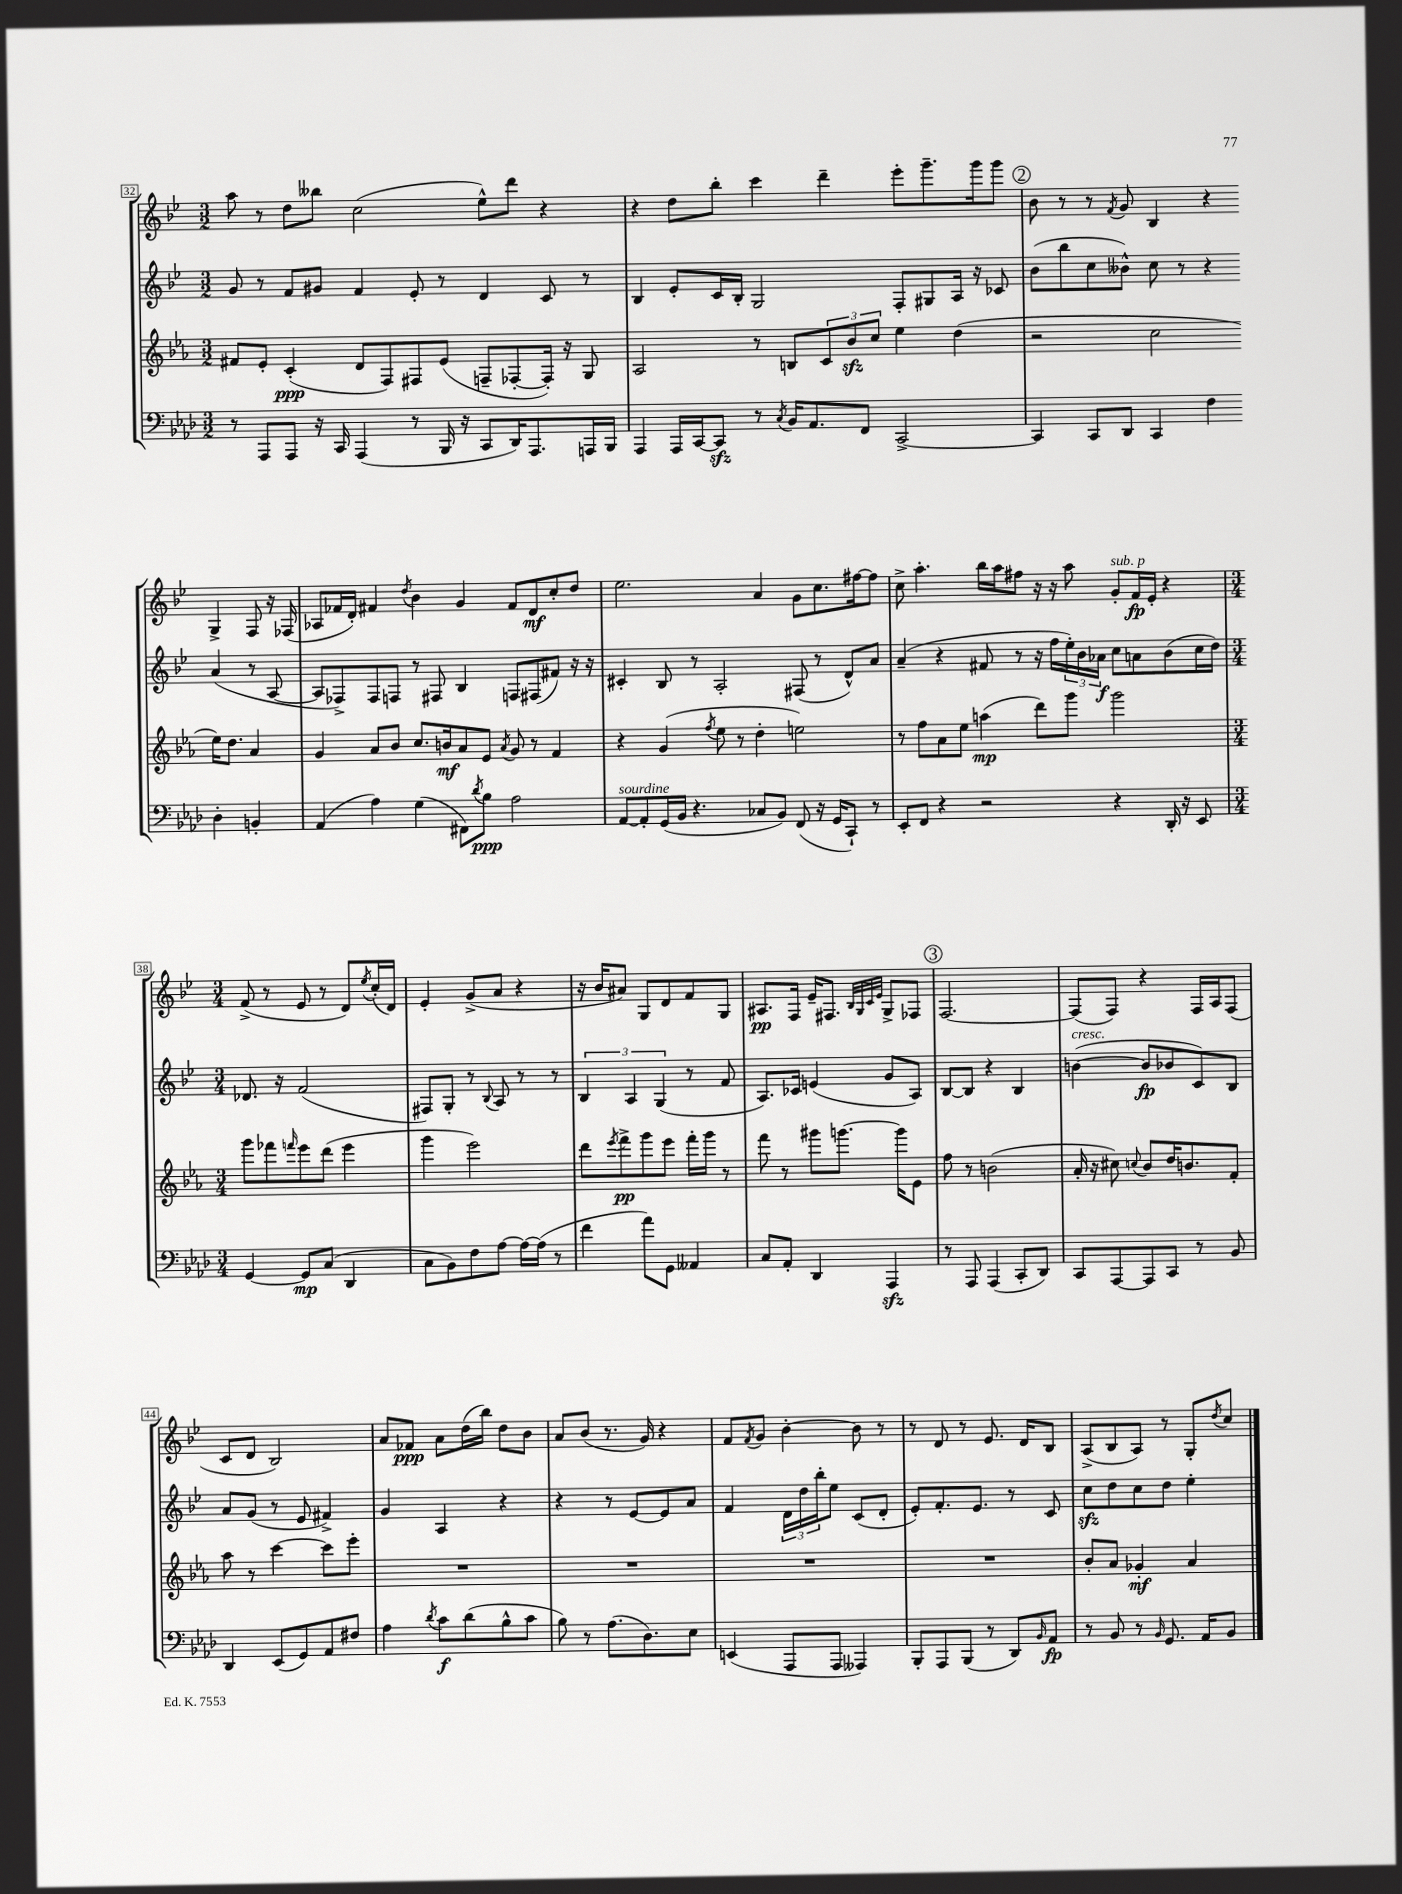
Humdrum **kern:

**kern	**dynam	**kern	**dynam	**kern	**dynam	**kern	**dynam
*part4	*part4	*part3	*part3	*part2	*part2	*part1	*part1
*staff4	*staff4	*staff3	*staff3	*staff2	*staff2	*staff1	*staff1
*clefF4	*	*clefG2	*	*clefG2	*	*clefG2	*
*k[b-e-a-d-]	*	*k[b-e-a-]	*	*k[b-e-]	*	*k[b-e-]	*
*M3/2	*	*M3/2	*	*M3/2	*	*M3/2	*
=32	=32	=32	=32	=32	=32	=32	=32
8r	.	8f#X/L	.	8g/	.	8aa\	.
8AAA-/L	.	8e-'/J	.	8r	.	8r	.
8AAA-/J	.	(4c'/	ppp	8f/L	.	8dd\L	.
16r	.	.	.	8g#X/J	.	8bb--X\J	.
16CC/	.	.	.	.	.	.	.
(4AAA-/	.	8d/L	.	4f/	.	(2cc\	.
.	.	8F/)	.	.	.	.	.
8r	.	8F#X/	.	8e-'/	.	.	.
16BBB-/	.	(8e-/J	.	8r	.	.	.
16r	.	.	.	.	.	.	.
8CC/L	.	8Fn~/L	.	4d/	.	8ee-^^\L)	.
16DD-/K)	.	[8F-X'/	.	.	.	8ddd\J	.
8.AAA-/	.	.	.	.	.	.	.
.	.	16F-'/Jk])	.	8c/	.	4r	.
.	.	16r	.	.	.	.	.
16AAAn/L	.	8G/	.	8r	.	.	.
16BBB-/JJ	.	.	.	.	.	.	.
=33	=33	=33	=33	=33	=33	=33	=33
4AAA-/	.	2A-/	.	4B-/	.	4r	.
16AAA-/LL	.	.	.	8e-'/L	.	8dd\L	.
[16CC/J	.	.	.	.	.	.	.
8CCzz/J]	.	.	.	16c/L	.	8bb-'\J	.
.	.	.	.	16B-'/JJ	.	.	.
8r	.	8r	.	2G/	.	4ccc\	.
8qC/	.	.	.	.	.	.	.
16BB-/KL	.	8Bn/L	.	.	.	.	.
8.AA-/	.	.	.	.	.	.	.
.	.	12c/	.	.	.	4ddd~\	.
.	.	12b-zz/	.	.	.	.	.
8FF/J	.	.	.	.	.	.	.
.	.	12cc/J	.	.	.	.	.
[2CC^/	.	4ee-\	.	8F'/L	.	8eee-'\L	.
.	.	.	.	8G#X/	.	8.ggg~\	.
.	.	(4dd\	.	16A/Jk	.	.	.
.	.	.	.	16r	.	16ggg\k	.
.	.	.	.	8c-X/	.	8ggg\J	.
!!LO:REH:place=s1:t=2
=34	=34	=34	=34	=34	=34	=34	=34
4CC/]	.	2r	.	(8b-\L	.	8b-\	.
.	.	.	.	8bb-\	.	8r	.
8CC/L	.	.	.	8cc\	.	8r	.
.	.	.	.	.	.	8qf/	.
8DD-/J	.	.	.	8b--X^^\J)	.	8g/	.
4CC/	.	2cc\	.	8cc\	.	4B-/	.
.	.	.	.	8r	.	.	.
4F\	.	.	.	4r	.	4r	.
4D-'\	.	16ee-\KL)	.	(4a/	.	4G^/	.
.	.	8.dd\J	.	.	.	.	.
4BBn'/	.	4a-/	.	8r	.	8F/	.
.	.	.	.	[8A/	.	16r	.
.	.	.	.	.	.	(16F-X/	.
!!LO:LB:g=z
=35	=35	=35	=35	=35	=35	=35	=35
(4AA-/	.	4g/	.	8A/L]	.	8A-X/L	.
.	.	.	.	8F-X^/)	.	16f-X/L	.
.	.	.	.	.	.	16d'/JJ)	.
4A-\)	.	8a-/L	.	8F-/	.	4f#X/	.
.	.	8b-/J	.	8Fn/J	.	.	.
.	.	.	.	.	.	8qdd/	.
(4G\	.	8.cc/L	.	8r	.	4b-\	.
.	.	.	.	8F#X/	.	.	.
.	.	16bn/k	mf	.	.	.	.
8FF#X\L)	.	8a-/	.	4B-/	.	4g/	.
8qd-/	.	.	.	.	.	.	.
8B-\J	ppp	8e-/J	.	.	.	.	.
.	.	8qa-/	.	.	.	.	.
2A-\	.	8g/	.	8Fn/L	.	8f#/L	.
.	.	8r	.	(8F#X/	.	8d/	mf
.	.	4f/	.	8f#X/J)	.	8cc'/	.
.	.	.	.	16r	.	8dd/J	.
.	.	.	.	16r	.	.	.
=36	=36	=36	=36	=36	=36	=36	=36
!LO:TX:a:i:t=sourdine	!	!	!	!	!	!	!
[8AA-/L	.	4r	.	4c#X'/	.	2.ee-\	.
8AA-'/]	.	.	.	.	.	.	.
(16GG/L	.	(4g/	.	8B-/	.	.	.
16BB-/JJ	.	.	.	.	.	.	.
4.r	.	.	.	8r	.	.	.
.	.	8qff/	.	.	.	.	.
.	.	8ee-\	.	2A'/	.	.	.
.	.	8r	.	.	.	.	.
8C-X/L	.	4dd'\	.	.	.	4a/	.
8BB-/J)	.	.	.	.	.	.	.
(8FF/	.	2een\)	.	(8F#X/	.	8g\L	.
16r	.	.	.	8r	.	8.cc\	.
16GG/KL	.	.	.	.	.	.	.
8CC`/J)	.	.	.	8d^^/L)	.	.	.
.	.	.	.	.	.	[16ff#X\k	.
8r	.	.	.	8a/J	.	8ff#\J]	.
=37	=37	=37	=37	=37	=37	=37	=37
8EE-'/L	.	8r	.	(4a~/	.	8cc^\	.
8FF/J	.	8ff\L	.	.	.	4.aa'\	.
4r	.	8a-\	.	4r	.	.	.
.	.	8ee-\J	.	.	.	.	.
2r	.	(4aan\	mp	8f#X/	.	16bb-\LL	.
.	.	.	.	.	.	16aa\J	.
.	.	.	.	8r	.	8ff#X\J	.
.	.	8ddd\L)	.	16r	.	16r	.
.	.	.	.	16ff\LL	.	16r	.
.	.	8ggg\J	.	24ee-'\)	.	8aa\	.
.	.	.	.	24b-\	.	.	.
.	.	.	.	24a-X\JJ	f	.	.
!	!	!	!	!	!	!LO:TX:a:i:t=sub. p	!
4r	.	2ggg\	.	8cc\L	.	8g'/L	.
.	.	.	.	8an\	.	16f/L	fp
.	.	.	.	.	.	16e-'/JJ	.
16DD-'/	.	.	.	(8b-\	.	4r	.
16r	.	.	.	.	.	.	.
8EE-/	.	.	.	16cc\L	.	.	.
.	.	.	.	16dd\JJ)	.	.	.
!!LO:LB:g=z
=38	=38	=38	=38	=38	=38	=38	=38
*M3/4	*	*M3/4	*	*M3/4	*	*M3/4	*
[4GG/	.	8ggg\L	.	8.d-X/	.	(8f^/	.
.	.	8fff-X\	.	.	.	8r	.
.	.	.	.	16r	.	.	.
.	.	16qqfffn/	.	.	.	.	.
8GG/L]	mp	8eee-\	.	(2f/	.	8e-/	.
(8C/J	.	(8ddd\J	.	.	.	8r	.
4DD-/	.	4eee-\	.	.	.	8d/L)	.
.	.	.	.	.	.	8qee-/	.
.	.	.	.	.	.	(16cc'/L	.
.	.	.	.	.	.	16d/JJ)	.
=39	=39	=39	=39	=39	=39	=39	=39
8C\L	.	4ggg\	.	8F#X/L)	.	4e-'/	.
8BB-\)	.	.	.	8G'/J	.	.	.
8F\	.	2eee-\)	.	8r	.	(8g^/L	.
.	.	.	.	8qqB-/	.	.	.
[8A-\J	.	.	.	8A/	.	8a/J	.
16A-\LL_	.	.	.	8r	.	4r	.
(16A-\JJ]	.	.	.	.	.	.	.
8r	.	.	.	8r	.	.	.
=40	=40	=40	=40	=40	=40	=40	=40
4f\	.	8ddd\L	.	6B-/	.	16r	.
.	.	.	.	.	.	16b-/KL	.
.	.	8qeee-/	.	.	.	.	.
.	.	8fff^\	pp	.	.	8a#X/J)	.
.	.	.	.	6A/	.	.	.
8a-\L)	.	8ggg\	.	.	.	8G/L	.
.	.	.	.	(6G/	.	.	.
8GG\J	.	8eee-\J	.	.	.	8d/	.
4AA--X/	.	16fff'\LL	.	8r	.	8f/	.
.	.	16ggg\JJ	.	.	.	.	.
.	.	8r	.	8f/	.	8G/J	.
=41	=41	=41	=41	=41	=41	=41	=41
8C/L	.	8fff\	.	8.A/L)	.	8.A#X/L	pp
8AA-'/J	.	8r	.	.	.	.	.
.	.	.	.	16c-X/Jk	.	16F/Jk	.
4DD-/	.	8ggg#X\L	.	(4en/	.	16e-~/KL	.
.	.	.	.	.	.	8.F#X/J	.
.	.	[8.gggn\J	.	.	.	.	.
.	.	.	.	.	.	32qqB-/LLL	.
.	.	.	.	.	.	32qqG/	.
.	.	.	.	.	.	32qqc/	.
.	.	.	.	.	.	32qqe-/JJJ	.
4AAA-zz/	.	.	.	8g/L	.	8G^/L	.
.	.	16ggg\KL]	.	.	.	.	.
.	.	8e-\J	.	8A/J)	.	8F-X/J	.
!!LO:REH:place=s1:t=3
=42	=42	=42	=42	=42	=42	=42	=42
8r	.	8ff\	.	[8B-/L	.	[2.F/	.
8AAA-/	.	8r	.	8B-/J]	.	.	.
(4AAA-/	.	(2bn\	.	4r	.	.	.
8CC'/L	.	.	.	4B-/	.	.	.
8DD-/J)	.	.	.	.	.	.	.
=43	=43	=43	=43	=43	=43	=43	=43
!	!	!	!	!LO:TX:a:i:t=cresc.	!	!	!
8CC/L	.	16a-'/	.	([4bn\	.	(8F/L]	.
.	.	16r	.	.	.	.	.
[8AAA-/	.	8cc#X\)	.	.	.	8F/J)	.
.	.	8qqccn/	.	.	.	.	.
8AAA-/]	.	8b-/L	.	8b/L]	fp	4r	.
8CC/J	.	16dd/K	.	8b-X/	.	.	.
.	.	8.bn/	.	.	.	.	.
8r	.	.	.	8c/)	.	16F/LL	.
.	.	.	.	.	.	16A/J	.
8BB-/	.	8f'/J	.	8B-/J	.	(8F/J	.
!!LO:LB:g=z
=44	=44	=44	=44	=44	=44	=44	=44
4DD-/	.	8aa-\	.	8a/L	.	8c/L	.
.	.	8r	.	(8g/J	.	8d/J	.
(8EE-/L	.	[4ccc\	.	8r	.	2B-/)	.
8GG/)	.	.	.	8e-/	.	.	.
8AA-/	.	8ccc\L]	.	4f#X^/)	.	.	.
8F#X/J	.	8eee-'\J	.	.	.	.	.
=45	=45	=45	=45	=45	=45	=45	=45
4A-\	.	2.r	.	4g/	.	8a/L	.
.	.	.	.	.	.	8f-X/J	ppp
8qd-/	.	.	.	.	.	.	.
8c\L	f	.	.	4A/	.	8a\L	.
(8d-\	.	.	.	.	.	(16dd\L	.
.	.	.	.	.	.	16bb-\JJ)	.
8B-^^\	.	.	.	4r	.	8dd\L	.
8c\J	.	.	.	.	.	8b-\J	.
=46	=46	=46	=46	=46	=46	=46	=46
8B-\)	.	2.r	.	4r	.	8a/L	.
8r	.	.	.	.	.	(8b-/J	.
(8.A-\L	.	.	.	8r	.	8.r	.
.	.	.	.	[8e-/L	.	.	.
8.D-\)	.	.	.	.	.	16g/)	.
.	.	.	.	8e-/]	.	4r	.
8E-\J	.	.	.	8a/J	.	.	.
=47	=47	=47	=47	=47	=47	=47	=47
(4EEn/	.	2.r	.	4f/	.	8f/L	.
.	.	.	.	.	.	8qf/	.
.	.	.	.	.	.	8g/J	.
8AAA-/L	.	.	.	24d\LL	.	[4b-'\	.
.	.	.	.	24dd\	.	.	.
.	.	.	.	24bb-'\J	.	.	.
8AAA-/J	.	.	.	8ee-\J	.	.	.
4AAA--X/)	.	.	.	(8c/L	.	8b-\]	.
.	.	.	.	8d'/J	.	8r	.
=48	=48	=48	=48	=48	=48	=48	=48
8BBB-'/L	.	2.r	.	8e-'/L)	.	8r	.
8AAA-/	.	.	.	8.f'/	.	8d/	.
(8BBB-/J	.	.	.	.	.	8r	.
.	.	.	.	8.e-/J	.	.	.
8r	.	.	.	.	.	8.e-/	.
8DD-/L)	.	.	.	8r	.	.	.
.	.	.	.	.	.	16d/KL	.
16qqBB-/	.	.	.	.	.	.	.
8AA-/J	fp	.	.	8c/	.	8B-/J	.
=49	=49	=49	=49	=49	=49	=49	=49
8r	.	8b-'/L	.	8cczz\L	.	(8A^/L	.
8BB-/	.	8a-/J	.	8dd\	.	8B-/	.
8r	.	4g-X'/	mf	8cc\	.	8A/J)	.
16qqBB-/	.	.	.	.	.	.	.
8.GG/	.	.	.	8dd\J	.	8r	.
.	.	4a-/	.	4ee-'\	.	8G'/L	.
16AA-/KL	.	.	.	.	.	.	.
.	.	.	.	.	.	8qdd/	.
8BB-/J	.	.	.	.	.	8cc/J	.
==	==	==	==	==	==	==	==
*-	*-	*-	*-	*-	*-	*-	*-
